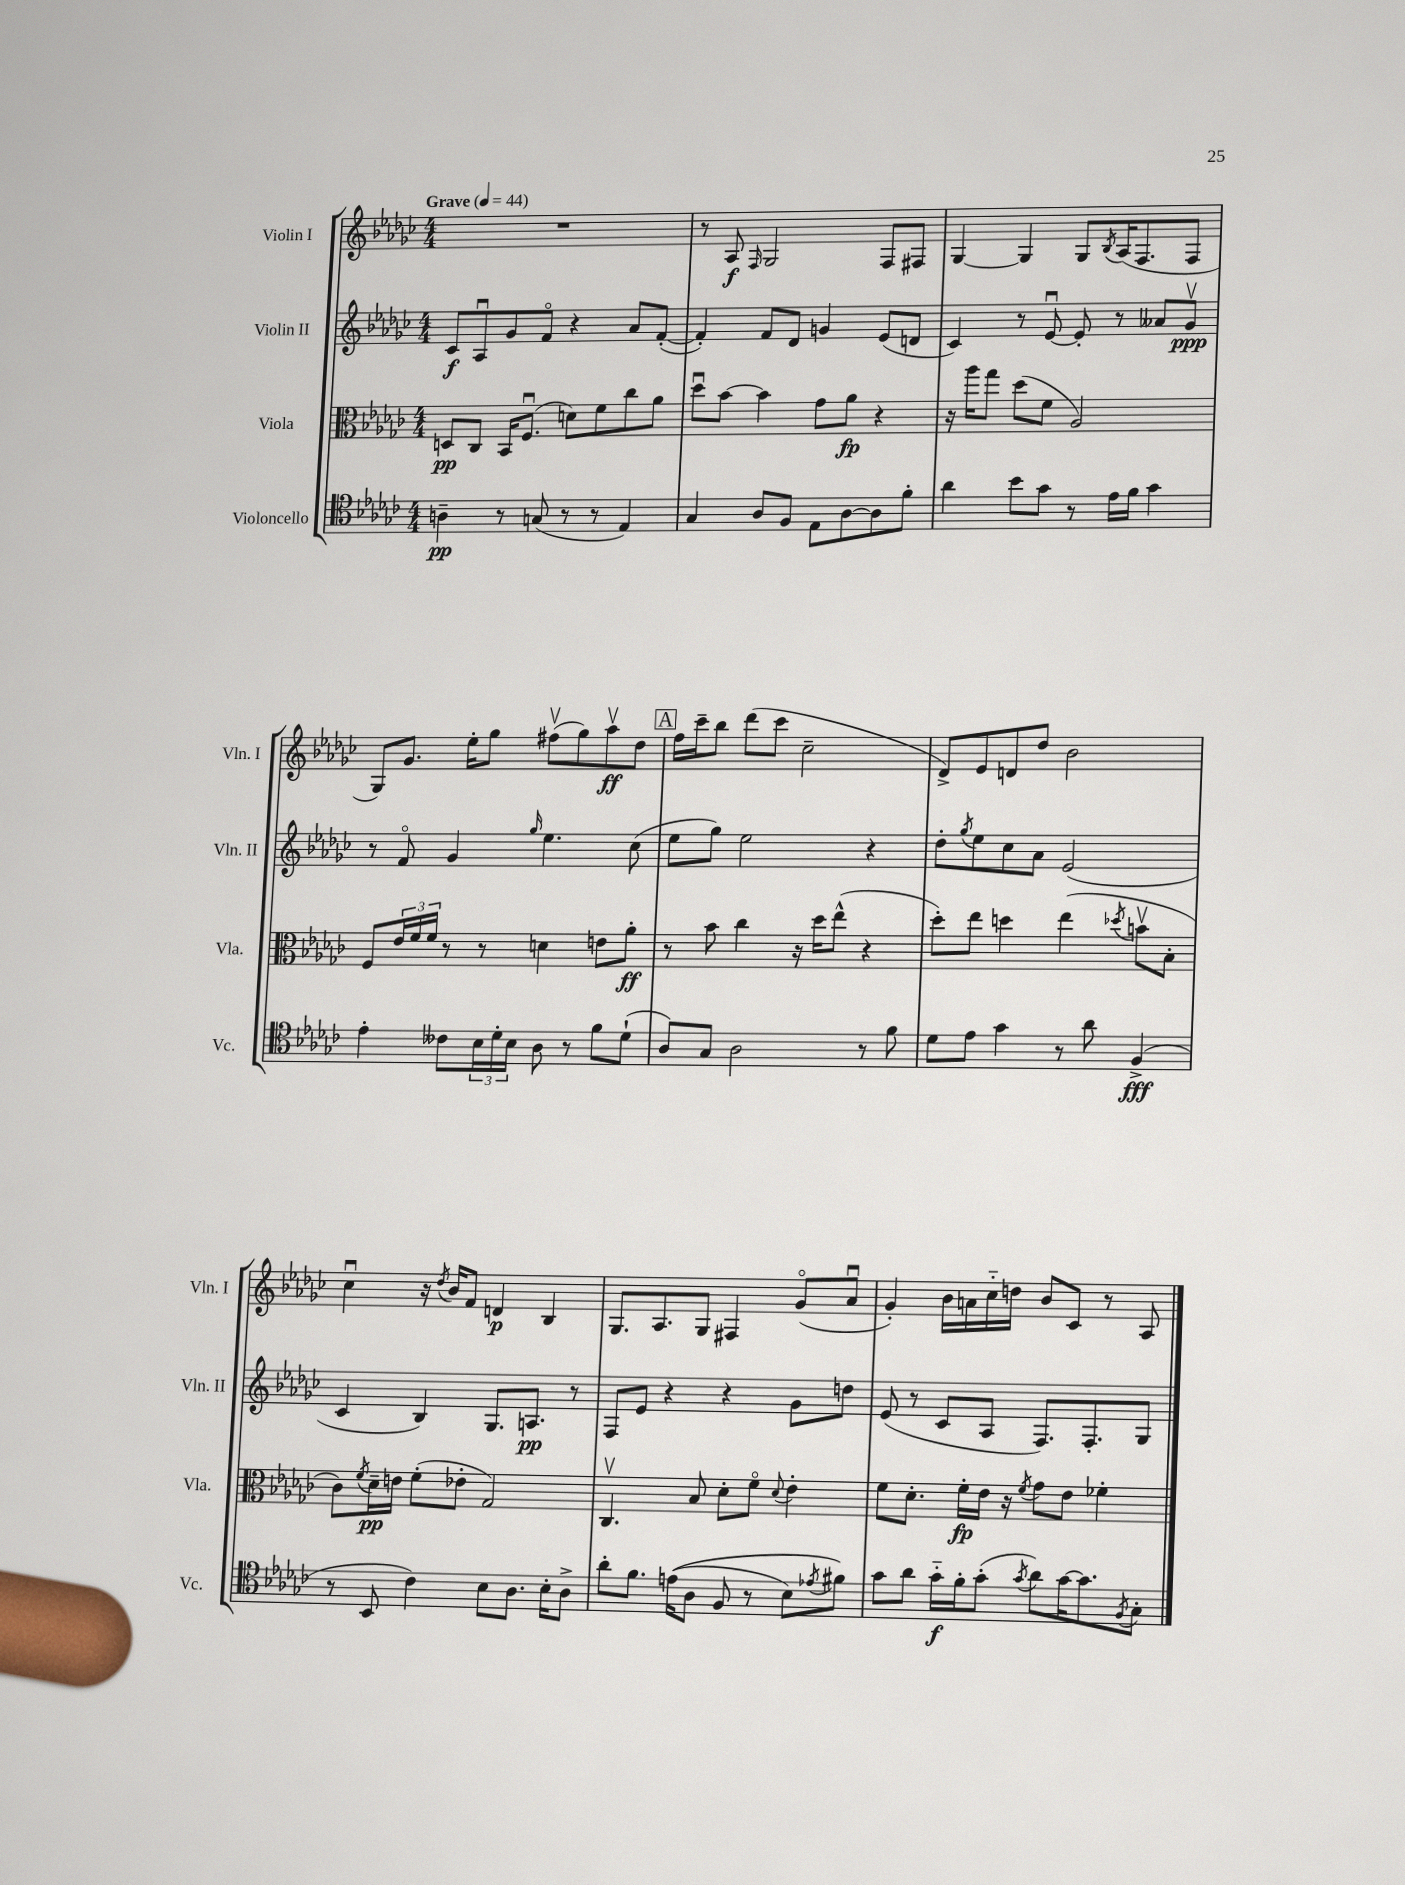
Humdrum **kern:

**kern	**kern	**kern	**kern
*staff4	*staff3	*staff2	*staff1
*clefC4	*clefC3	*clefG2	*clefG2
*k[b-e-a-d-g-c-]	*k[b-e-a-d-g-c-]	*k[b-e-a-d-g-c-]	*k[b-e-a-d-g-c-]
*M4/4	*M4/4	*M4/4	*M4/4
*MM44	*MM44	*MM44	*MM44
4A~	8D	8c-	1r
.	8C-	8A-u	.
8r	16BB-	8g-	.
.	(8.Fu	.	.
(8G	.	8fo	.
8r	8d)	4r	.
8r	8f	.	.
4E-)	8cc-	8a-	.
.	8a-	([8f'	.
=	=	=	=
4G-	8dd-u	4f'])	8r
.	[8b-	.	8A-
.	.	.	16qqF
8A-	4b-]	8f	2G-
8F	.	8d-	.
8E-	8g-	4g	.
[8A-	8a-	.	.
8A-]	4r	(8e-	8F
8f'	.	8d	8F#
=	=	=	=
4a-	16r	4c-)	[4G-
.	16aa-	.	.
.	8gg-	.	.
8b-	(8dd-	8r	4G-]
8g-	8f	[8e-u	.
8r	2A-)	8e-']	8G-
.	.	.	8qB-
16e-	.	8r	(16A-
16f	.	.	8.F
4g-	.	8a--	.
.	.	8g-v	8F
=	=	=	=
4e-'	8F	8r	8G-)
.	24e-	8fo	8.g-
.	24f	.	.
.	24f	.	.
8c--	8r	4g-	.
.	.	.	16ee-'
24B-	8r	.	8gg-
24d-'	.	.	.
24B-	.	.	.
.	.	16qqgg-	.
8A-	4d	4.ee-	(8ff#v
8r	.	.	8gg-)
8f	8e	.	8aa-v
(8d-`	8a-'	(8cc-	8dd-
=	=	=	=
8A-)	8r	8ee-	16ff
.	.	.	16ccc-~
8G-	8b-	8gg-)	8bb-
2A-	4cc-	2ee-	(8ddd-
.	.	.	8ccc-
.	16r	.	2cc-~
.	16dd-	.	.
.	(8ee-^^	.	.
8r	4r	4r	.
8f	.	.	.
=	=	=	=
8d-	8dd-')	8dd-'	8d-^)
.	.	8qgg-	.
8e-	8ee-	8ee-	8e-
4g-	4dd	8cc-	8d
.	.	8a-	8dd-
8r	(4ee-	(2e-	2b-
8a-	.	.	.
.	8qdd-	.	.
(4F^	8bv	.	.
.	8B-'	.	.
=	=	=	=
8r	8c-)	4c-	4cc-u
.	8qf	.	.
8BB-	16d-~	.	.
.	16e	.	.
4c-)	(8f'	4B-)	16r
.	.	.	8qdd-
.	.	.	16b-
.	8e-'	.	8f
8B-	2G-)	8.G-	4d
8.A-	.	.	.
.	.	8.A	.
.	.	.	4B-
16B-'	.	.	.
8A-^	.	8r	.
=	=	=	=
8a-'	4.C-v	8F	8.G-
8.f	.	8e-	.
.	.	.	8.A-
.	.	4r	.
&((16e	.	.	.
8A-	8B-	.	8G-
8F	8d-'	4r	4F#
8r	8fo	.	.
.	8qqd-	.	.
8B-)	4e-'	8g-	(8g-o
8qe-	.	.	.
8f#&)	.	8dd	8a-u
=	=	=	=
8g-	8f	(8e-	4g-')
8a-	8.d-'	8r	.
16g-'~	.	8c-	16b-
16f'	16f'	.	16a
(8g-'	16e-	8A-	16cc-'~
.	16r	.	16dd
8qg-	8qf	.	.
8a-)	8g-	8.F)	8b-
[16g-	8e-	.	8c-
8.g-]	.	8.F'	.
.	4f-'	.	8r
8qF	.	.	.
8G-'	.	8G-	8A-
==	==	==	==
*-	*-	*-	*-
